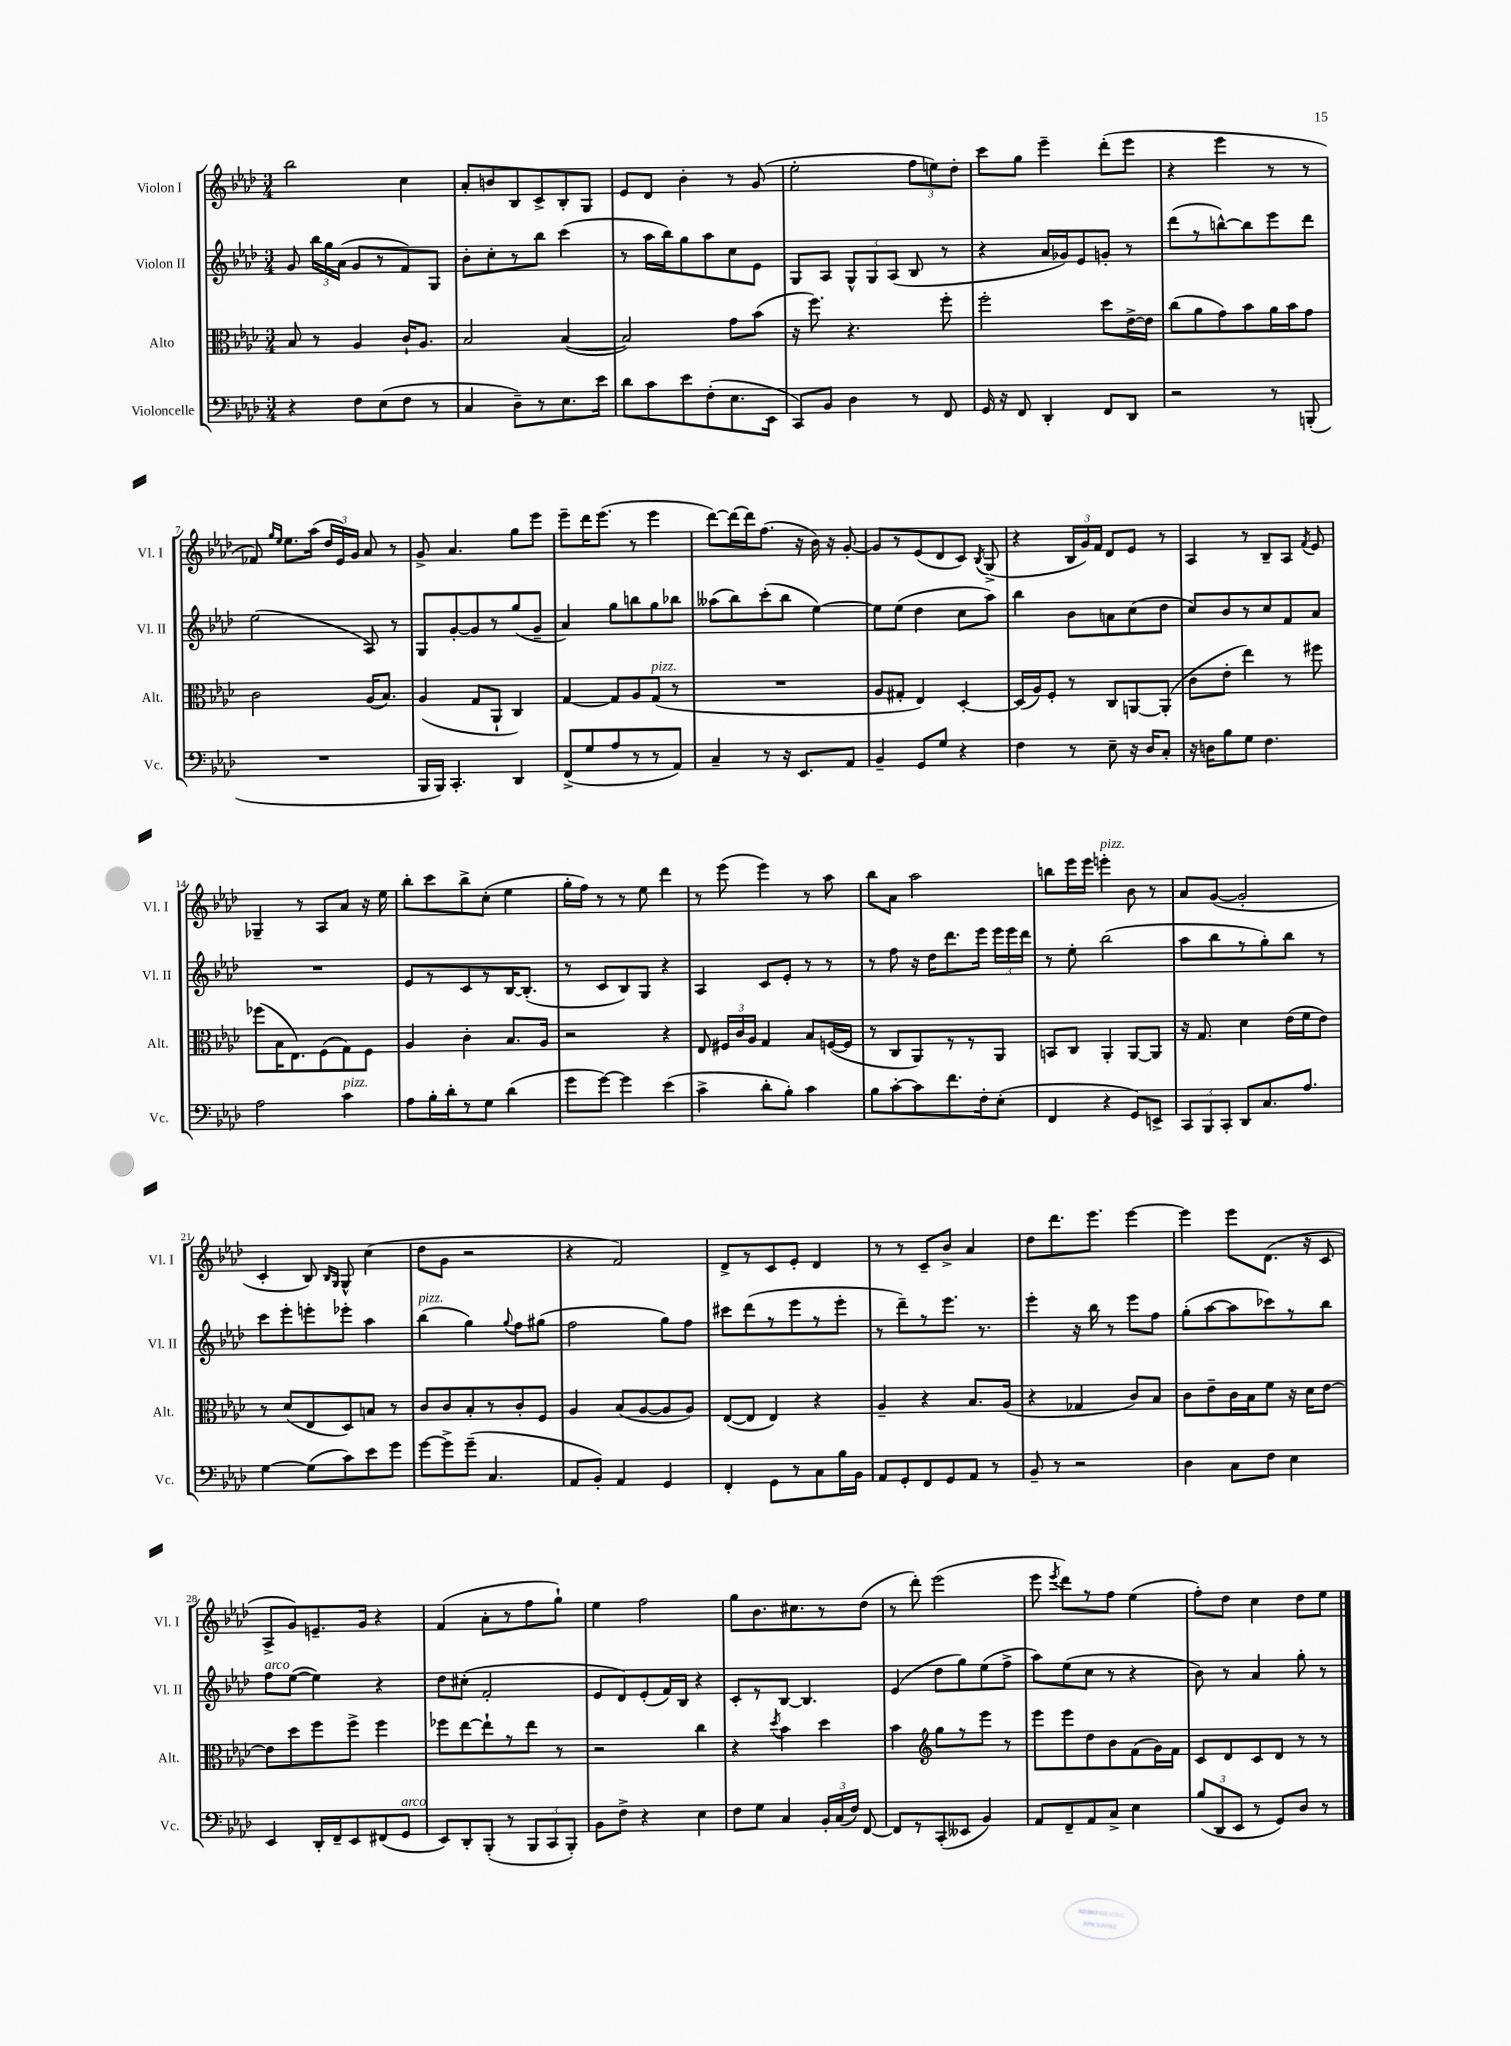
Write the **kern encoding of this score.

**kern	**kern	**kern	**kern
*staff4	*staff3	*staff2	*staff1
*clefF4	*clefC3	*clefG2	*clefG2
*k[b-e-a-d-]	*k[b-e-a-d-]	*k[b-e-a-d-]	*k[b-e-a-d-]
*M3/4	*M3/4	*M3/4	*M3/4
4r	8B-	8g	2bb-
.	8r	24bb-	.
.	.	24gg	.
.	.	(24a-	.
8F	4A-	8g	.
(8E-	.	8r	.
8F	16c`	8f)	4cc
.	8.A-	.	.
8r	.	8G	.
=	=	=	=
4C	2B-	8b-'	8a-'
.	.	8cc'	8b
8D-~)	.	8r	8B-
8r	.	8bb-	8c^
8.E-	([4B-	(4ccc	8B-'
.	.	.	8G
16e-	.	.	.
=	=	=	=
8d-	2B-])	8r	8e-
8c	.	16aa-	8d-
.	.	16bb-)	.
8e-	.	8gg	4b-'
(8F'	.	8aa-	.
8.E-	8g	8cc	8r
.	(8b-	8e-	(8g
16EE-	.	.	.
=	=	=	=
8CC)	16r	8G	2ee-'
.	8.ff)	.	.
8BB-	.	8A-	.
4D-	4.r	12G^^	.
.	.	12G	.
.	.	(12A-	.
8r	.	8B-	12ff
.	.	.	12ee)
8FF	8ff'	8r	.
.	.	.	12dd-'
=	=	=	=
16GG	2ff'	4r	8ccc
16r	.	.	.
8FF	.	.	8gg
4DD-'	.	16a-	4eee-~
.	.	16g-)	.
.	.	8e-	.
8FF	8dd-	8g'	(8ddd-'
8DD-	[16e-^	8r	8eee-
.	16e-]	.	.
=	=	=	=
2r	(8cc	(8ddd-	4r
.	8a-	8r	.
.	8g)	[8bb^^)	4eee-
.	8b-	8bb]	.
8r	16a-	8eee-	8r
.	16b-	.	.
(8BBB'	8g	8ddd-	8r
=	=	=	=
2.r	2c	(2ee-	8f-)
.	.	.	16qqgg
.	.	.	16qqee-
.	.	.	8.ee-
.	.	.	(16aa-
.	.	.	24dd-
.	.	.	24e-)
.	.	.	24g
.	(16A-	8A-)	8a-
.	8.B-)	.	.
.	.	8r	8r
=	=	=	=
16BBB-	(4A-	8G	8g^
16BBB-)	.	.	.
4.CC'	.	[8g'	4.a-
.	8G	8g]	.
.	8AA-`	8r	.
4DD-	4C)	(8gg	8gg
.	.	8g~	8eee-
=	=	=	=
(8FF^	[4G	4a-)	8eee-~
8G	.	.	16ddd-
.	.	.	(8.eee-
8A-	8G]	8gg	.
8r	8A-	8bb	8r
8r	(8G	8gg	4eee-
8AA-)	8r	8bb-	.
=	=	=	=
4C~	2.r	(8aa--	[8ddd-)
.	.	8bb-)	16ddd-_
.	.	.	16ddd-]
8r	.	(8ccc'	(8.ff
16r	.	8bb-	.
8.EE-	.	.	16r
.	.	[4ee-)	16b-)
.	.	.	16r
8AA-	.	.	[8g'
=	=	=	=
4BB-~	8A-	8ee-]	8g]
.	8G#'	(8ee-	8r
8GG	4E-)	4dd-	(8e-
8G	.	.	8d-
4r	[4D-'	8cc	8c)
.	.	.	8qB-
.	.	8aa-)	(8G^
=	=	=	=
4F	(16D-]	4bb-	4r
.	16A-)	.	.
.	8F'	.	.
8r	8r	8b-	24B-
.	.	.	24g)
.	.	.	24f
8E-~	8C	8a	8d-
16r	[8AA	(8cc	8e-
16D-	.	.	.
8C'	(8AA']	8dd-	8r
=	=	=	=
16r	8c	8cc)	4A-
16D	.	.	.
8B-	8e-'	8b-	.
8G	4ee-)	8r	8r
4.F	.	8cc	8B-~
.	8r	8f	8A-
.	.	.	8qf
.	8ff#	8a-	8e-
=	=	=	=
2A-	(8ff-	2.r	4G-~
.	16B-	.	.
.	8.E-)	.	.
.	.	.	8r
.	(8F	.	8A-
4c	8G)	.	8a-
.	8F	.	16r
.	.	.	16ee-
=	=	=	=
8A-	4A-	8e-	8bb-'
16B-'	.	8r	8ccc
16d-'	.	.	.
8r	4c'	8c	8bb-^
8G	.	8r	(8cc'
(4d-	8.B-	[16B-	4ee-
.	.	(8.B-']	.
.	16A-	.	.
=	=	=	=
8g	2r	8r	16gg'
.	.	.	16ff)
[8g)	.	8c	8r
4g]	.	8B-)	8r
.	.	8G	8ee-
(4e-	4r	4r	4ddd-
=	=	=	=
4c^	8E-	4A-	8r
.	24F#	.	(8eee-
.	24c	.	.
.	24A-	.	.
8d-'	4G	8c	4eee-)
8B-')	.	8e-'	.
4c	8B-	8r	8r
.	([16F	8r	8aa-
.	16F]	.	.
=	=	=	=
8B-	8r	8r	8bb-
[8c'	8C	8ff	8a-
8c]	8AA-)	16r	2aa-
.	.	16dd-	.
8.f	8r	8.ddd-	.
.	8r	.	.
16F'	.	16eee-	.
(8E-'	8AA-	24eee-	.
.	.	24eee-	.
.	.	24ddd-	.
=	=	=	=
4FF	8BB	8r	8bb
.	8C	8ee-'	16eee-
.	.	.	16eee-
4r	4AA-'	(2bb-	4eee'
8GG)	[8AA-	.	8b-
8EE^	8AA-]	.	8r
=	=	=	=
12CC	16r	8aa-	8a-
.	8.G	.	.
12BBB-	.	.	.
.	.	8bb-	([8g
12CC'	.	.	.
8DD-	4d-	8r	2g']
8.C	.	8gg')	.
.	(16e-	8bb-	.
8.A-	16f	.	.
.	8e-)	8r	.
=	=	=	=
[4G	8r	8ccc	4c'
.	(8d-	8eee-'	.
(8G]	8E-	8eee'	8B-)
.	.	.	16qqB-
.	.	.	16qqG
8c)	8D-)	8eee-'	8G^^
8e-	8B	4aa-	(4cc
8g	8r	.	.
=	=	=	=
[8g	8c	(4bb-	8dd-
8g^]	8c	.	8g
(8g~	8B-'	4gg)	2r
4.C	8r	.	.
.	.	8qqgg	.
.	8c'	8ff	.
.	8F	(8gg#	.
=	=	=	=
8AA-	4A-	2ff	4r
8BB-')	.	.	.
4AA-	(8B-	.	2f)
.	[8A-	.	.
4GG	8A-]	8gg)	.
.	8A-)	8ff	.
=	=	=	=
4FF'	([8E-	8ccc#	8d-^
.	8E-]	(8ddd-	8r
8GG	4E-)	8r	8c
8r	.	8eee-	8e-'
8C	4r	8r	4d-
16B-	.	8eee-'	.
16BB-	.	.	.
=	=	=	=
8AA-	4A-~	8r	8r
8GG'	.	8ddd-~)	8r
8FF	4r	8r	8c~
8GG	.	8.eee-	8b-^
8AA-	8.B-	.	4a-
.	.	8.r	.
8r	.	.	.
.	(16A-	.	.
=	=	=	=
8BB-~	4r	4eee-'	8dd-
8r	.	.	8.ddd-
2r	4G-	16r	.
.	.	16bb-	8.eee-
.	.	8r	.
.	8c)	8eee-	[4eee-
.	8B-	8ff	.
=	=	=	=
4D-	8c	(8gg'	4eee-]
.	8e-~	[8aa-	.
8C	16c	8aa-]	8eee-
.	16B-	.	.
8F	8f	8ccc-)	(8.d-
4E-	16r	8r	.
.	16d-	.	16r
.	[8e-	8bb-	8c
=	=	=	=
4EE-	8e-]	8ff	8A-^
.	8dd-	([8ee-	8g)
16DD-'	8ff	4ee-])	8.e~
16FF~	.	.	.
8EE-	8ff^	.	.
.	.	.	16g
(8FF#	4ff	4r	4r
8GG	.	.	.
=	=	=	=
8EE-)	8ff-	8dd-	(4f
8DD-'	[8ee-	(8cc#'	.
(8BBB-'	8ee-`]	2f'	8a-'
8r	8r	.	8r
12BBB-	8ee-	.	8ff
12CC	.	.	.
.	8r	.	8gg`)
12BBB-')	.	.	.
=	=	=	=
8BB-	2r	8e-	4ee-
8F^	.	8d-)	.
4r	.	(8e-'	2ff
.	.	16f)	.
.	.	16B-	.
4E-	4cc	4r	.
=	=	=	=
8F	4r	8c'	8gg
8G	.	8r	8.b-
.	8qdd-	.	.
4C	4b-	[8B-	.
.	.	.	8.cc#
.	.	4.B-]	.
24BB-'	4dd-	.	8r
(24C	.	.	.
24F)	.	.	.
[8FF	.	.	(8dd-
=	=	=	=
8FF]	4b-	(4e-	8r
8r	.	.	8ddd-')
*	*clefG2	*	*
(8CC'	8gg	8dd-	(2eee-
8EE--	8r	8gg)	.
4BB-)	8eee-	(8ee-	.
.	8r	8ff^	.
=	=	=	=
8AA-	8eee-	8aa-)	8eee-
.	.	.	8qeee-
8FF~	8eee-	(8ee-	8ddd-)
8AA-	8dd-	8cc	8r
8C^	8b-	8r	8ff
4E-	(8f	4r	(4ee-
.	16g)	.	.
.	16f	.	.
=	=	=	=
(12B-	8c	8b-)	8ff')
12DD-	.	.	.
.	8d-	8r	8dd-
12EE-	.	.	.
8r	8c	4a-	4cc
8GG)	8d-	.	.
8D-	8r	8gg'	8dd-
8r	8r	8r	8ee-
==	==	==	==
*-	*-	*-	*-
